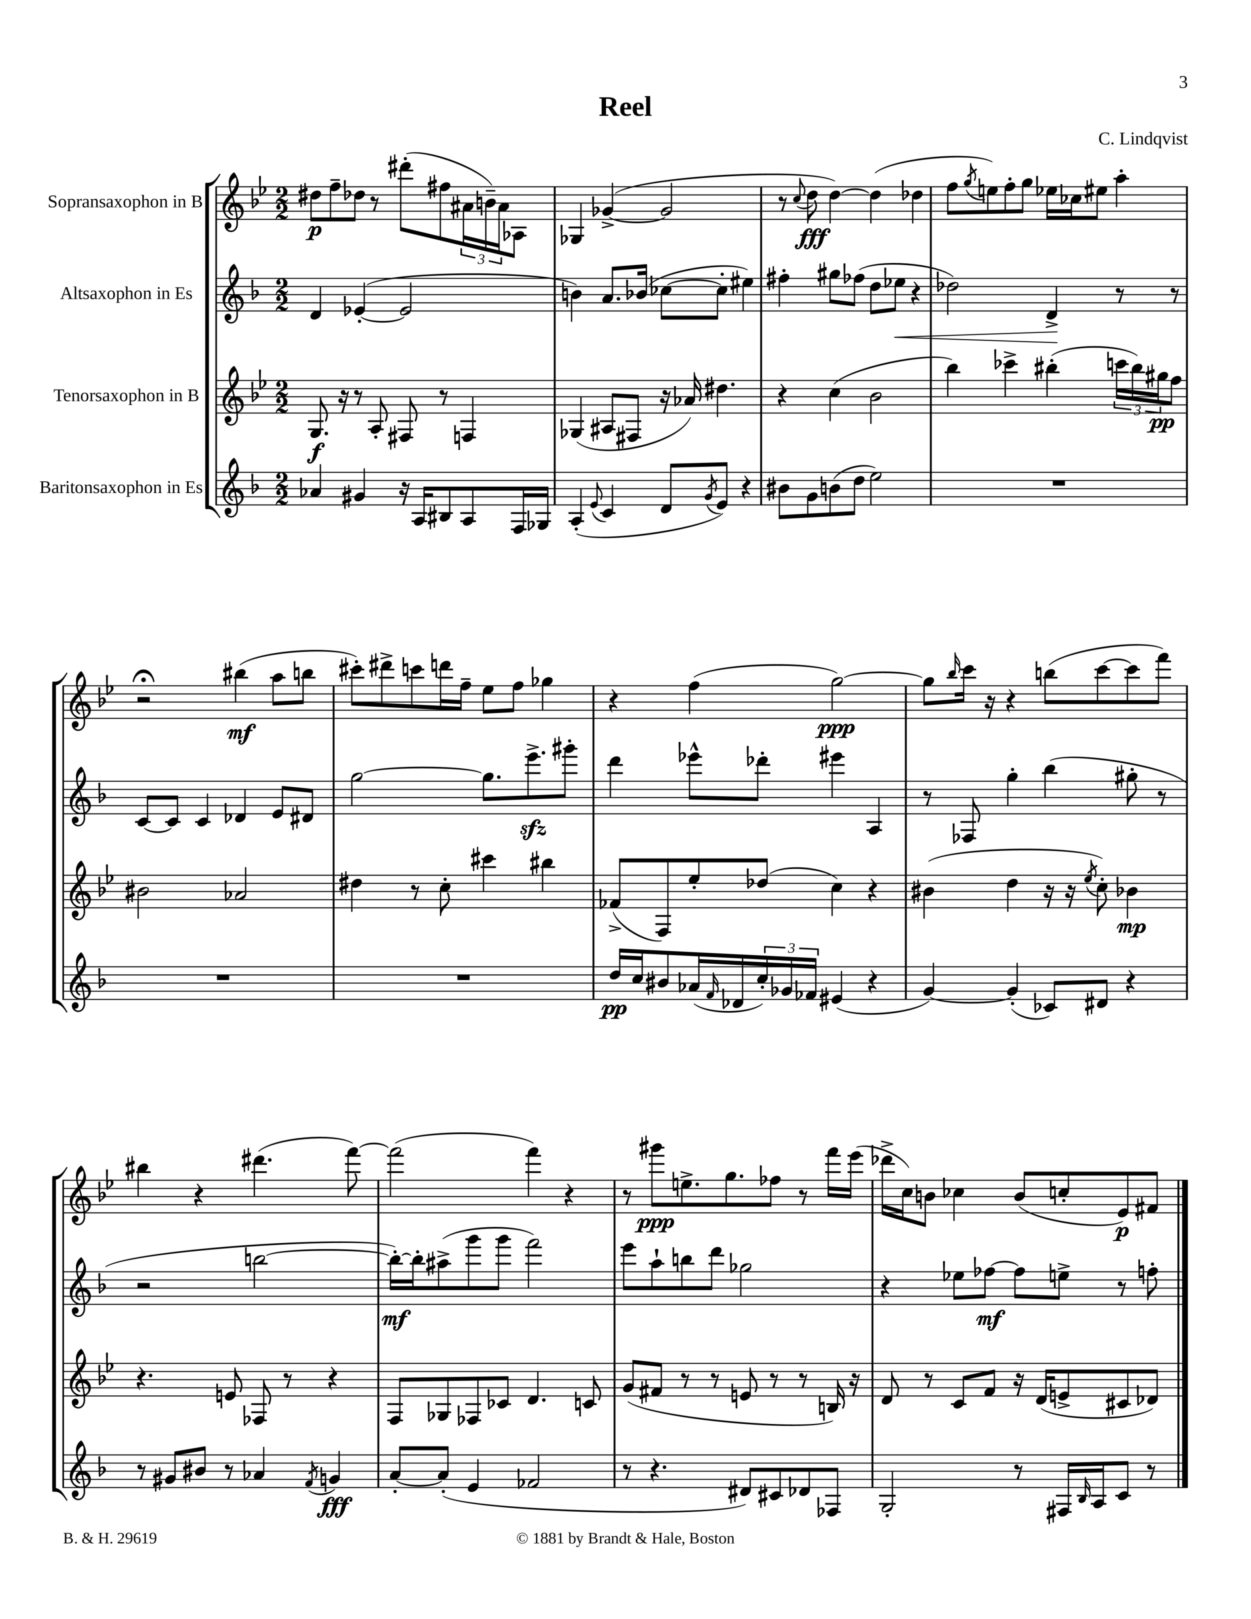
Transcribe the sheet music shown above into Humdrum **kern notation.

**kern	**dynam	**kern	**dynam	**kern	**dynam	**kern	**dynam
*part4	*part4	*part3	*part3	*part2	*part2	*part1	*part1
*staff4	*staff4	*staff3	*staff3	*staff2	*staff2	*staff1	*staff1
*I"Baritonsaxophon in Es	*	*I"Tenorsaxophon in B	*	*I"Altsaxophon in Es	*	*I"Sopransaxophon in B	*
*clefG2	*	*clefG2	*	*clefG2	*	*clefG2	*
*k[b-]	*	*k[b-e-]	*	*k[b-]	*	*k[b-e-]	*
*M2/2	*	*M2/2	*	*M2/2	*	*M2/2	*
=1	=1	=1	=1	=1	=1	=1	=1
4a-X/	.	8.G/	f	4d/	.	8dd#X\L	p
.	.	.	.	.	.	8ff~\	.
.	.	16r	.	.	.	.	.
4g#X/	.	8r	.	([4e-X'/	.	8dd-X\J	.
.	.	8A'/	.	.	.	8r	.
16r	.	8F#X/	.	2e-/]	.	(8ddd#X'\L	.
16A/KL	.	.	.	.	.	.	.
8B#X/	.	8r	.	.	.	8ff#X\	.
8A/	.	4Fn/	.	.	.	24a#X\L	.
.	.	.	.	.	.	24bn~\)	.
.	.	.	.	.	.	24a#\J	.
16F/L	.	.	.	.	.	8A-X\J	.
16G-X/JJ	.	.	.	.	.	.	.
=2	=2	=2	=2	=2	=2	=2	=2
(4A'/	.	(4G-X/	.	4bn\)	.	4G-X/	.
8qqe/	.	.	.	.	.	.	.
4c/	.	8A#X/L	.	8.a/L	.	([4g-X^/	.
.	.	8F#X/J	.	.	.	.	.
.	.	.	.	(16b-X/Jk	.	.	.
8d/L	.	16r	.	[8cc-X\L	.	2g-/]	.
.	.	16a-X/)	.	.	.	.	.
8qg/	.	.	.	.	.	.	.
8e/J)	.	4.dd#X\	.	8cc-'\J]	.	.	.
4r	.	.	.	4ee#X\)	.	.	.
=3	=3	=3	=3	=3	=3	=3	=3
8b#X\L	.	4r	.	4ff#X'\	.	8r	.
.	.	.	.	.	.	8qqcc/	.
8g\	.	.	.	.	.	8dd\	fff
(8bn\	.	(4cc\	.	8gg#X\L	.	[4dd\)	.
8dd\J	.	.	.	(8ff-X\J	.	.	.
2ee\)	.	2b-\	.	8dd\L	.	(4dd\]	.
!	!	!	!	!	!LO:HP:b	!	!
.	.	.	.	8ee-X\J	<	.	.
.	.	.	.	4r	.	4dd-X\	.
=4	=4	=4	=4	=4	=4	=4	=4
1r	.	4bb-\)	.	2dd-X\)	.	8ff\L	.
.	.	.	.	.	.	8qgg/	.
.	.	.	.	.	.	8een\)	.
.	.	4ccc-X^\	.	.	.	8ff'\	.
.	.	.	.	.	.	8gg\J	.
.	.	(4bb#X'\	.	4d^/	.	16ee-X\LL	.
.	.	.	.	.	.	16cc-X\J	.
.	.	.	.	.	.	8ee#X\J	.
.	.	24cccn\LL	.	8r	[	4aa'\	.
.	.	24bb#\)	.	.	.	.	.
.	.	24gg#X\J	pp	.	.	.	.
.	.	8ff\J	.	8r	.	.	.
!!LO:LB:g=z
=5	=5	=5	=5	=5	=5	=5	=5
1r	.	2b#X\	.	[8c/L	.	2r;<	.
.	.	.	.	8c/J]	.	.	.
.	.	.	.	4c/	.	.	.
.	.	2a-X/	.	4d-X/	.	(4bb#X\	mf
.	.	.	.	8e/L	.	8aa\L	.
.	.	.	.	8d#X/J	.	8bbn\J	.
=6	=6	=6	=6	=6	=6	=6	=6
1r	.	4dd#X\	.	[2gg\	.	8ccc#X'\L)	.
.	.	.	.	.	.	8ddd#X^\	.
.	.	8r	.	.	.	8cccn\	.
.	.	8cc'\	.	.	.	16dddn\L	.
.	.	.	.	.	.	16ff~\JJ	.
.	.	4ccc#X\	.	8.gg\L]	.	8ee-\L	.
.	.	.	.	.	.	8ff\J	.
.	.	.	.	8.eeezz^\	.	.	.
.	.	4bb#X\	.	.	.	4gg-X\	.
.	.	.	.	8ggg#X'\J	.	.	.
=7	=7	=7	=7	=7	=7	=7	=7
16dd/LL	pp	(8f-X^/L	.	4ddd\	.	4r	.
16cc/J	.	.	.	.	.	.	.
8b#X/	.	8F/)	.	.	.	.	.
(16a-X/L	.	8ee-'/	.	8eee-X^^\L	.	(4ff\	.
16qqf/	.	.	.	.	.	.	.
16d-X/	.	.	.	.	.	.	.
24cc'/)	.	(8dd-X/J	.	8ddd-X'\J	.	.	.
24g-X/	.	.	.	.	.	.	.
24f-X/JJ	.	.	.	.	.	.	.
(4e#X/	.	4cc\)	.	4eee#X\	.	[2gg\)	ppp
4r	.	4r	.	4A/	.	.	.
=8	=8	=8	=8	=8	=8	=8	=8
[4g/)	.	(4b#X\	.	8r	.	8gg\L]	.
.	.	.	.	.	.	16qqbb-/	.
.	.	.	.	8F-X/	.	16ccc\Jk	.
.	.	.	.	.	.	16r	.
(4g'/]	.	4dd\	.	4gg'\	.	4r	.
8c-X/L)	.	16r	.	(4bb-\	.	(8bbn\L	.
.	.	16r	.	.	.	.	.
.	.	8qee-/	.	.	.	.	.
8d#X/J	.	8cc'\)	.	.	.	[8ccc\	.
4r	.	4b-X\	mp	8gg#X'\	.	8ccc\]	.
.	.	.	.	8r	.	8fff\J)	.
!!LO:LB:g=z
=9	=9	=9	=9	=9	=9	=9	=9
8r	.	4.r	.	2r	.	4bb#X\	.
8g#X/L	.	.	.	.	.	.	.
8b#X/J	.	.	.	.	.	4r	.
8r	.	8en/	.	.	.	.	.
4a-X/	.	8F-X/	.	[2bbn\	.	(4.ddd#X\	.
.	.	8r	.	.	.	.	.
8qf/	.	.	.	.	.	.	.
4gn/	fff	4r	.	.	.	.	.
.	.	.	.	.	.	[8fff\)	.
=10	=10	=10	=10	=10	=10	=10	=10
[8a'/L	.	8F/L	.	16bb'\LL_)	mf	(2fff\]	.
.	.	.	.	16bb'\J]	.	.	.
(8a'/J]	.	8G-X/	.	(8aa#X^\	.	.	.
4e/	.	8F-X/	.	8ggg\	.	.	.
.	.	8c-X/J	.	8ggg\J	.	.	.
2f-X/	.	4.d/	.	2fff\)	.	4fff\)	.
.	.	.	.	.	.	4r	.
.	.	8cn/	.	.	.	.	.
=11	=11	=11	=11	=11	=11	=11	=11
8r	.	(8g/L	.	8eee\L	.	8r	.
4.r	.	8f#X/J	.	8aa`\	.	8ggg#X\L	ppp
.	.	8r	.	8bbn\	.	8.een^\	.
.	.	8r	.	8ddd\J	.	.	.
.	.	.	.	.	.	8.gg\	.
8d#X/L)	.	8en/	.	2gg-X\	.	.	.
8c#X/	.	8r	.	.	.	8ff-X\J	.
8d-X/	.	8r	.	.	.	8r	.
8F-X/J	.	16Bn/)	.	.	.	16fff\LL	.
.	.	16r	.	.	.	(16eee-\JJ	.
=12	=12	=12	=12	=12	=12	=12	=12
2G'/	.	8d/	.	4r	.	16ddd-X^\LL	.
.	.	.	.	.	.	16cc\J)	.
.	.	8r	.	.	.	8bn\J	.
.	.	8c/L	.	8ee-X\L	.	4cc-X\	.
.	.	8f/J	.	[8ff-X\J	mf	.	.
8r	.	16r	.	8ff-\L]	.	(8b/L	.
.	.	(16d/KL	.	.	.	.	.
16F#X/LL	.	8en^/	.	8een^\J	.	8ccn'/	.
16qqB-/	.	.	.	.	.	.	.
16A/J	.	.	.	.	.	.	.
8c/J	.	8c#X/	.	8r	.	8e-/)	p
8r	.	8d-X/J)	.	8ffn'\	.	8f#X/J	.
==	==	==	==	==	==	==	==
*-	*-	*-	*-	*-	*-	*-	*-
